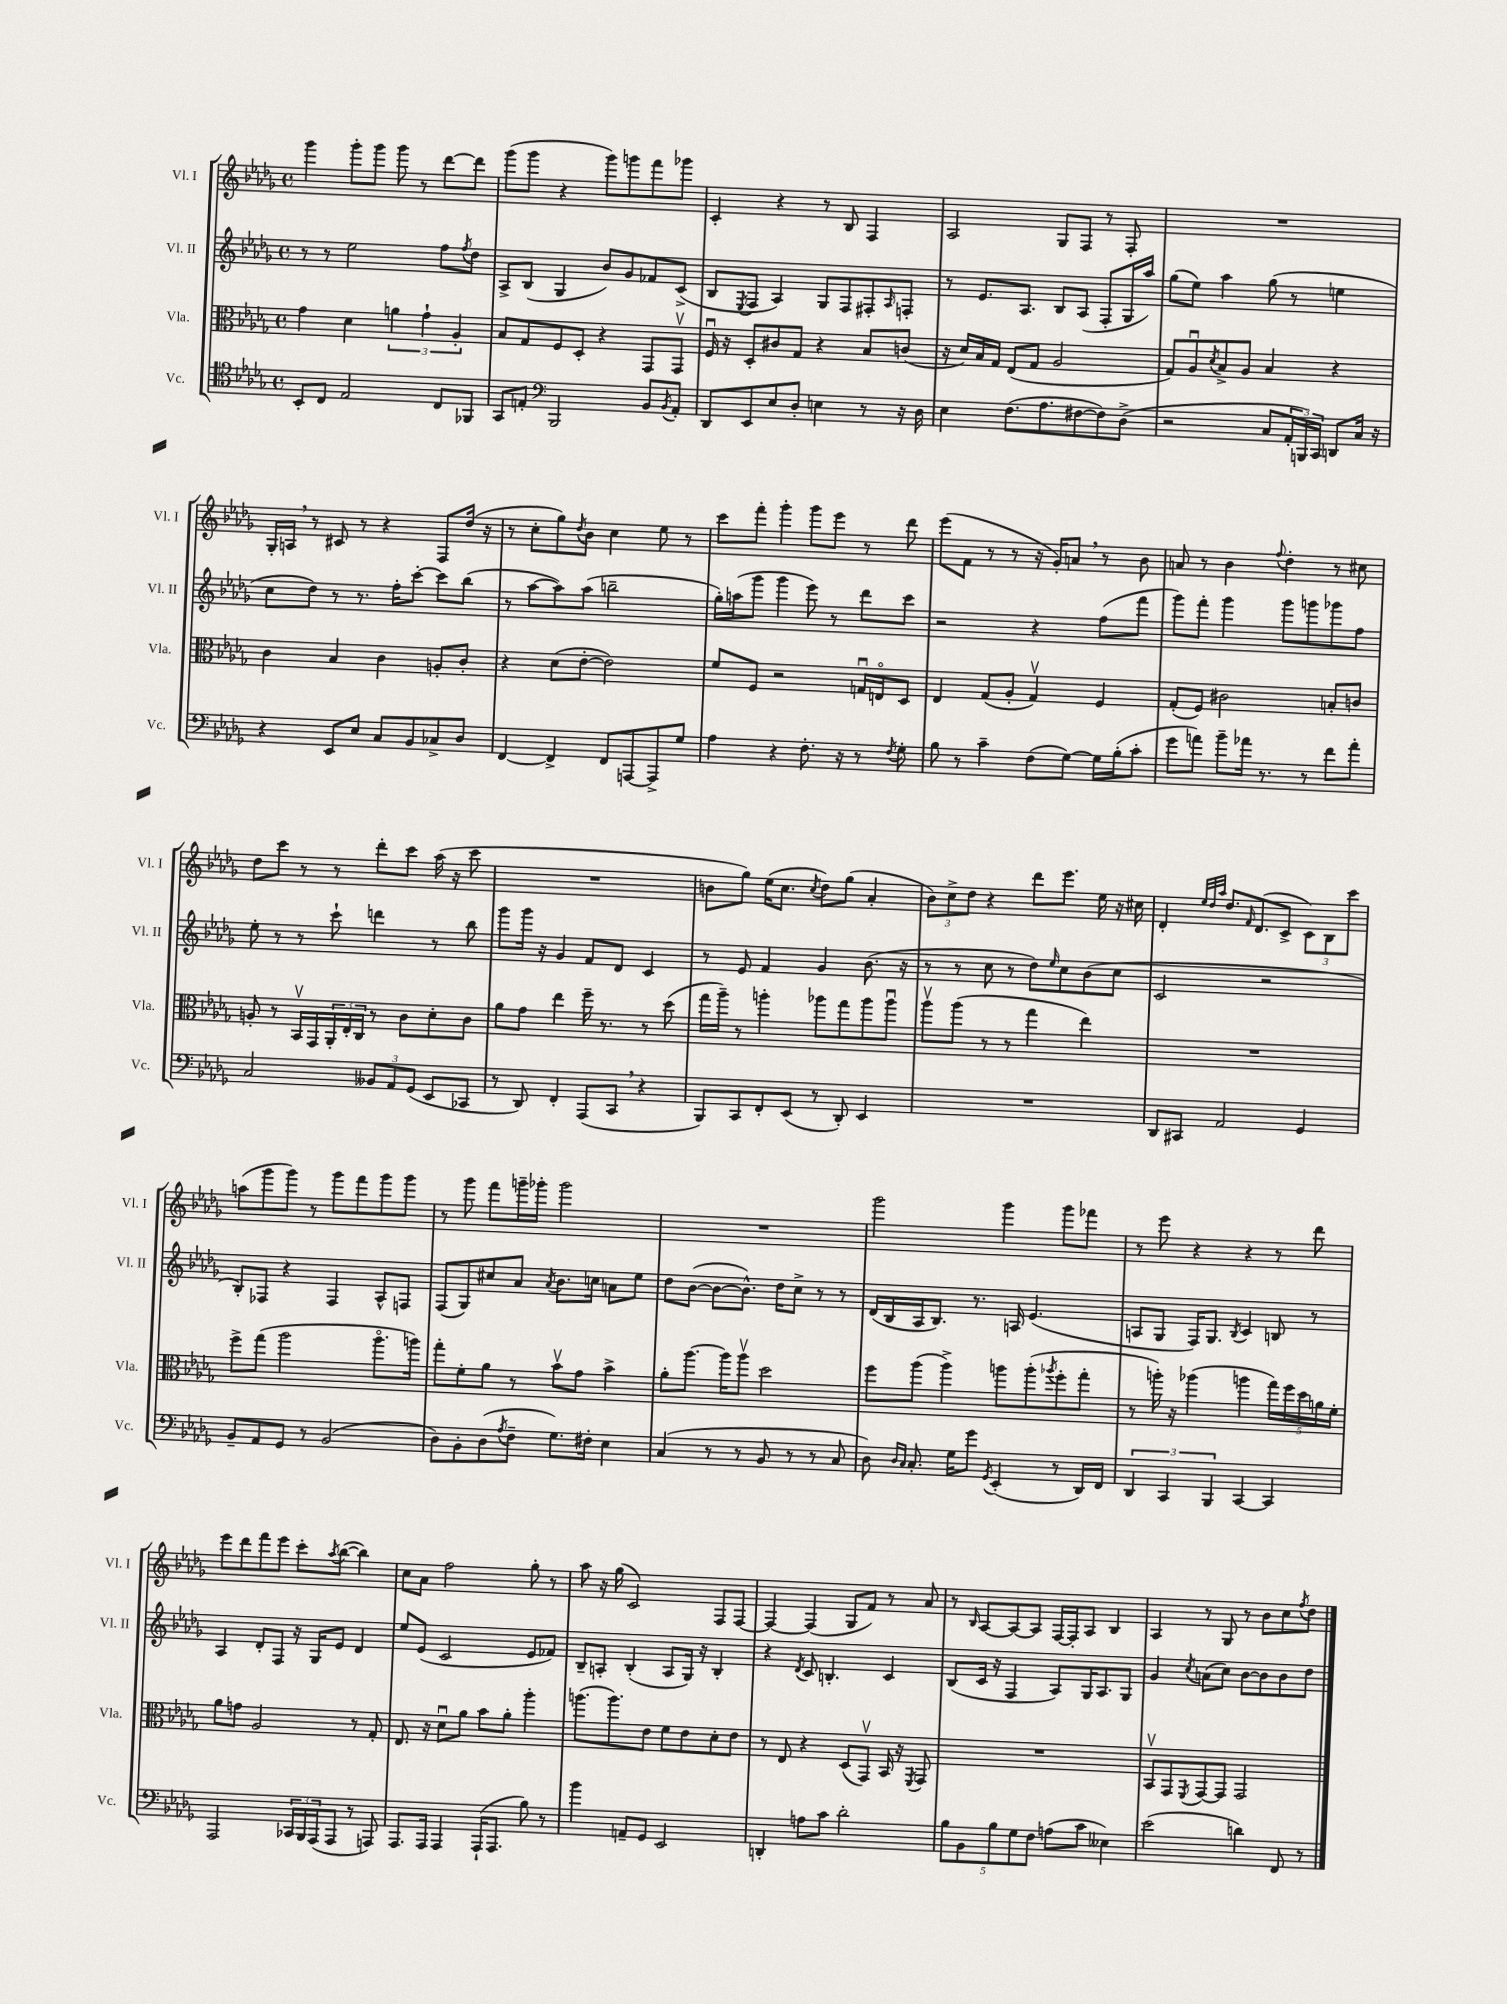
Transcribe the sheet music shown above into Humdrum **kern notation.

**kern	**kern	**kern	**kern
*part4	*part3	*part2	*part1
*staff4	*staff3	*staff2	*staff1
*I"Vc.	*I"Vla.	*I"Vl. II	*I"Vl. I
*I'Vc.	*I'Vla.	*I'Vl. II	*I'Vl. I
*clefC4	*clefC3	*clefG2	*clefG2
*k[b-e-a-d-g-]	*k[b-e-a-d-g-]	*k[b-e-a-d-g-]	*k[b-e-a-d-g-]
*M4/4	*M4/4	*M4/4	*M4/4
*met(c)	*met(c)	*met(c)	*met(c)
=21	=21	=21	=21
8BB-'/L	4g-\	8r	4ggg-\
8C/J	.	8r	.
2E-/	4d-\	2ee-\	8ggg-'\L
.	.	.	8ggg-\J
.	6an\	.	8ggg-\
.	.	.	8r
.	6g-`\	.	.
8C/L	.	8ff\L	[8ddd-\L
.	6A-'/	.	.
.	.	8qff/	.
8FF-X/J	.	8dd-\J	8ddd-\J]
=22	=22	=22	=22
8GG-/L	8B-/L	8A-^/L	(8ggg-\L
8En'/J	8G-/	(8B-/J	8ggg-\J
*clefF4	*	*	*
2BBB-/	8F/	4G-/	4r
.	8D-'/J	.	.
.	4r	8b-/L)	8ggg-\L)
.	.	8g-/	8gggn\
8BB-/L	8GG-/L	8f-X/	8fff\
8qBB-/	.	.	.
8AA-'/J	8GG-v/J	(8c^/J	8ggg-X\J
=23	=23	=23	=23
8DD-/L	16Fu/	8B-/L	4c'/
.	16r	.	.
.	.	8qE-/	.
8EE-/	8D-'/L	8F/J	.
8E-/	8c#X/	4A-/)	4r
8D-'/J	8G-/J	.	.
4En\	4r	8G-/L	8r
.	.	8F/	8B-/
8r	8B-/L	8F#X'/	4F/
.	.	16qqA-/	.
16r	(8cn/J	8Fn'/J	.
16D-\	.	.	.
=24	=24	=24	=24
4E-\	16r	8r	2A-/
.	16d-/LL)	.	.
.	16B-/	8.e-/L	.
.	16G-/JJ	.	.
(8.F\L	(8E-/L	.	.
.	.	8.A-/J	.
.	8G-/J	.	.
8.A-\	.	.	.
.	2A-/	8B-/L	8G-/L
[8F#X\	.	(8A-/J	8F/J
8F#\])	.	8F'/L	8r
(8D-^\J	.	16G-/L	8F'/
.	.	16aa-/JJ)	.
=25	=25	=25	=25
2r	8G-/L)	(8gg-\L	1r
.	8A-u/	8ee-\J)	.
.	8qd-/	.	.
.	8B-^/	4aa-\	.
.	8A-/J	.	.
8C/L	4B-/	(8gg-\	.
24AA-'/L	.	8r	.
24BBBn/)	.	.	.
24CC/JJ	.	.	.
8DDn/L	4r	4een\	.
16C/Jk	.	.	.
16r	.	.	.
!!LO:LB:g=z
=26	=26	=26	=26
4r	4c\	8cc\L	16G-'/LL
.	.	.	16An,/JJ
.	.	8dd-\J)	8r
8EE-/L	4B-/	8r	8c#X/
8E-/J	.	8.r	8r
8C/L	4c\	.	4r
.	.	16ff'\KL	.
8BB-/	.	[8ccc'\J	.
8C-X^/	8An'/L	8ccc\L]	8F/L
8D-/J	8c'/J	(8bb-\J	(16dd-/Jk
.	.	.	16r
=27	=27	=27	=27
[4FF/	4r	8r	8r
.	.	[8aa-\L	8cc'\L
4FF^/]	(8d-\L	8aa-\])	8gg-\)
.	.	.	8qdd-/
.	[8e-'\J	(8aa-\J	8b-\J
8FF/L	2e-\])	2bbn~\	4cc\
[8AAAn/	.	.	.
8AAA^/]	.	.	8ee-\
8G-/J	.	.	8r
=28	=28	=28	=28
4A-\	8f/L	16gg-'\LL)	8ccc\L
.	.	(16aan\J	.
.	8F/J	8ggg-\J	8fff'\J
4r	2r	4ggg-\	4ggg-'\
8.F'\	.	8eee-\)	8ggg-\L
.	.	8r	8eee-\J
16r	.	.	.
8r	16Gnu/LL	8ddd-\L	8r
.	16En/J	.	.
8qF/	.	.	.
8G-'\	8D-/J	8ccc\J	8ddd-\
=29	=29	=29	=29
8B-\	4E-/	2r	(8eee-\L
8r	.	.	8f\J
4c~\	(8G-/L	.	8r
.	8A-'/J	.	8r
(8F\L	4G-v/)	4r	16r
.	.	.	16g-'/KL)
[8G-\J)	.	.	8an,/J
16G-\LL]	4F/	(8ff\L	8r
(16B-'\J	.	.	.
8c'\J	.	8fff\J	8b-\
=30	=30	=30	=30
8g-\L	(8G-'/L	8ggg-\L)	8an/
8an\J)	8F/J)	8fff'\J	8r
8b-~\L	2c#X\	4ggg-\	4b-\
16a-X\Jk	.	.	.
8.r	.	.	.
.	.	.	8qqff/
.	.	8ggg-\L	4dd-'\
8r	.	8gggn\	.
8f\L	8Bn'/L	8ggg-X\	8r
8a-'\J	8cn/J	8ff\J	8cc#X\
!!LO:LB:g=z
=31	=31	=31	=31
2C/	8An'/	8ee-'\	8dd-\L
.	8r	8r	8ccc\J
.	16BB-v/LL	8r	8r
.	16GG-/	.	.
.	24AA-'/	8ccc`\	8r
.	24E-'/	.	.
.	24C/JJ	.	.
12BB--X/L	8r	4dddn\	8ddd-'\L
12AA-/	.	.	.
.	8c\L	.	8ccc\J
(12GG-/J	.	.	.
8EE-/L	8d-'\	8r	(16aa-\
.	.	.	16r
8CC-X/J	8c\J	8bb-\	8ccc\
=32	=32	=32	=32
8r	8a-\L	8ggg-\L	1r
8DD-/)	8g-\J	16ggg-\Jk	.
.	.	16r	.
4FF'/	4ee-\	4g-/	.
(8AAA-/L	16ff~\	8f/L	.
.	8.r	.	.
8CC,/J	.	8d-/J	.
4r	8r	4c/	.
.	(8dd-\	.	.
=33	=33	=33	=33
8BBB-/L)	16gg-\LL	8r	8bn\L
.	16aa-~\JJ)	.	.
8CC/	8r	8e-/	8gg-\J)
8FF'/	4aan'\	4f/	(16ee-\KL
.	.	.	8.cc\J
(8EE-/J	.	.	.
.	.	.	8qcc/
8r	8aa-X\L	4g-/	8dd-\L)
8DD-'/)	8gg-\	.	(8gg-\J
4EE-/	8aa-\	(8.b-\	4a-'/
.	8aa-u\J	.	.
.	.	16r	.
=34	=34	=34	=34
1r	8aa-v\L	8r	12b-\L)
.	.	.	12cc^\
.	(8aa-\J	8r	.
.	.	.	12dd-\J
.	8r	8cc\	4r
.	8r	8r	.
.	4gg-\	8dd-\L)	8ddd-\L
.	.	16qqee-/	.
.	.	8cc\	8.eee-\J
.	4ee-\)	(8b-\	.
.	.	.	16ee-\
.	.	8cc\J	16r
.	.	.	16cc#X\
=35	=35	=35	=35
8DD-/L	1r	2c/	4d-'/
8CC#X/J	.	.	.
.	.	.	32qqee-/LLL
.	.	.	32qqdd-/
.	.	.	32qqaa-/JJJ
2AA-/	.	.	8.dd-/L
.	.	.	16qqf/
.	.	.	(8.d-/
.	.	2r	.
.	.	.	8c^/J
4GG-/	.	.	12c\L)
.	.	.	12B-\
.	.	.	12ccc\J
!!LO:LB:g=z
=36	=36	=36	=36
8BB-~/L	8ff^\L	8B-'/L)	(8aan\L
8AA-/	(8gg-\J	8F-X/J	8ggg-\
8GG-/J	2aa-\	4r	8ggg-\J)
8r	.	.	8r
(2BB-/	.	4F-/	8ggg-\L
.	.	.	8fff\
.	8.aa-\L	8A-^^/L	8ggg-\
.	.	8Fn/J	8ggg-\J
.	16aan\Jk)	.	.
=37	=37	=37	=37
8D-\L)	8gg-'\L	(8F/L	8r
8BB-'\	8f'\	8G-/)	8ggg-\
(8D-\	8a-\J	8cc#X/	8fff\L
8qA-/	.	.	.
8F~\J	8r	8a-/J	16gggn~\L
.	.	.	16ggg-X'\JJ
.	.	8qa-/	.
8.G-\L)	8b-v\L	8.b-\L	2ggg-\
.	8g-\J	.	.
16F#X'\Jk	.	16ccn\Jk	.
4E-\	4b-^\	8an\L	.
.	.	8ee-\J	.
=38	=38	=38	=38
(4C/	8a-'\L	8dd-\L	1r
.	[8.aa-\J	([8b-\J	.
8r	.	8b-\L_	.
.	16aa-\KL]	.	.
8r	8aa-v\J	8.b-^^\J])	.
8BB-/	2dd-\	.	.
.	.	16dd-\KL	.
8r	.	8cc^\J	.
8r	.	8r	.
8C/	.	8r	.
=39	=39	=39	=39
8D-\)	8ff\L	(16d-/LL	2ggg-\
.	.	16B-/	.
16qqD-/LL	.	.	.
16qqC/JJ	.	.	.
8.C'/	(8aa-\J	16A-/J	.
.	.	8.B-/J)	.
.	4aa-^\)	.	.
16G-\KL	.	.	.
8g-\J	.	8.r	.
8qGG-/	.	.	.
(4EE-'/	8aan\L	.	4ggg-\
.	.	16An/	.
.	(8aa'\	(4.e-/	.
.	8qaa-X/	.	.
8r	8ff'\	.	8ggg-\L
16DD-/LL)	8gg-'\J	.	8fff-X\J
16FF/JJ	.	.	.
=40	=40	=40	=40
6DD-/	8r	8An/L	8r
.	16aan'\)	8G-/J	8eee-\
6CC/	.	.	.
.	16r	.	.
.	(4aa-X\	16F/KL)	4r
.	.	8.G-/J	.
6BBB-/	.	.	.
.	.	8qB-/	.
[4CC/	4aan\	4c/	4r
4CC/]	20gg-\LL)	8Bn/	8r
.	20ff\	.	.
.	20dd-\	.	.
.	.	8r	8ddd-\
.	20an\	.	.
.	20f'\JJ	.	.
!!LO:LB:g=z
=41	=41	=41	=41
2AAA-/	8a-\L	4A-/	8eee-\L
.	8gn\J	.	8ddd-\
.	2A-/	8d-'/L	8fff\
.	.	8F/J	8eee-\J
24CC-X/LL	.	16r	8ccc'\L
24BBB-/	.	.	.
.	.	16G-/KL	.
(24AAA-/J	.	.	.
.	.	.	8qaa-/
8AAA-/J	.	8e-/J	([8bb-\J
8r	8r	4d-/	4bb-\])
8AAAn/)	8G-'/	.	.
=42	=42	=42	=42
8.AAA-/L	8.E-/	8ee-/L	8cc\L
.	.	(8e-/J	8a-\J
16AAA-/Jk	16r	.	.
4AAA-/	8d-u\L	2c/	2ff\
.	8a-\J	.	.
(16AAA-`/KL	8b-\L	.	.
8.AAA-/J	.	.	.
.	8a-'\J	.	.
8B-\)	4aa-'\	8e-/L	8gg-'\
8r	.	8f-X/J)	8r
=43	=43	=43	=43
4b-\	(8.aan\L	8B-~/L	8aa-\
.	.	8An'/J	16r
.	8.aa\)	.	(16gg-\
8AAn~/L	.	(4B-'/	2c/)
8GG-/J	8e-\J	.	.
2EE-/	8f\L	8A/L	.
.	8e-\	16G-/Jk)	.
.	.	16r	.
.	8d-'\	4B-'/	8F/L
.	8e-\J	.	[8F/J
=44	=44	=44	=44
4DDn'/	8r	4r	4F/_
.	8E-/	.	.
.	.	8qd-/	.
8An\L	4r	8c/	(4F/]
8c\J	.	4.Bn'/	.
2d-'\	(8D-/L	.	8G-/L
.	8GG-v/J)	.	8f/J)
.	16BB-/	4c/	8r
.	16r	.	.
.	8qFF/	.	.
.	8GG-/	.	8a-/
=45	=45	=45	=45
10B-\L	1r	(8B-/L	8r
10BB-\	.	.	.
.	.	.	16qqB-/
.	.	16c/Jk	[8A-/L
.	.	16r	.
10B-\	.	.	.
.	.	4F/	8A-/_
10G-\	.	.	.
.	.	.	8A-/J]
10F\J	.	.	.
(8An\L	.	8A-/L)	[16F/LL
.	.	.	16F'/J]
8c\J	.	16G-/K	8A-/J
.	.	8.A-/	.
4E--X\)	.	.	4B-/
.	.	8G-/J	.
=46	=46	=46	=46
(2e-\	8BB-v/L	4g-/	4A-/
.	8GG-/	.	.
.	8qFF/	8qcc/	.
.	[8GG-/	(8an\L	8r
.	8GG-/J]	8cc\J)	8G-/
4dn\)	2GG-/	[8b-\L	8r
.	.	8b-\]	8b-\L
8FF/	.	8b-\	8cc\
.	.	.	8qff/
8r	.	8dd-\J	8dd-\J
==	==	==	==
*-	*-	*-	*-
